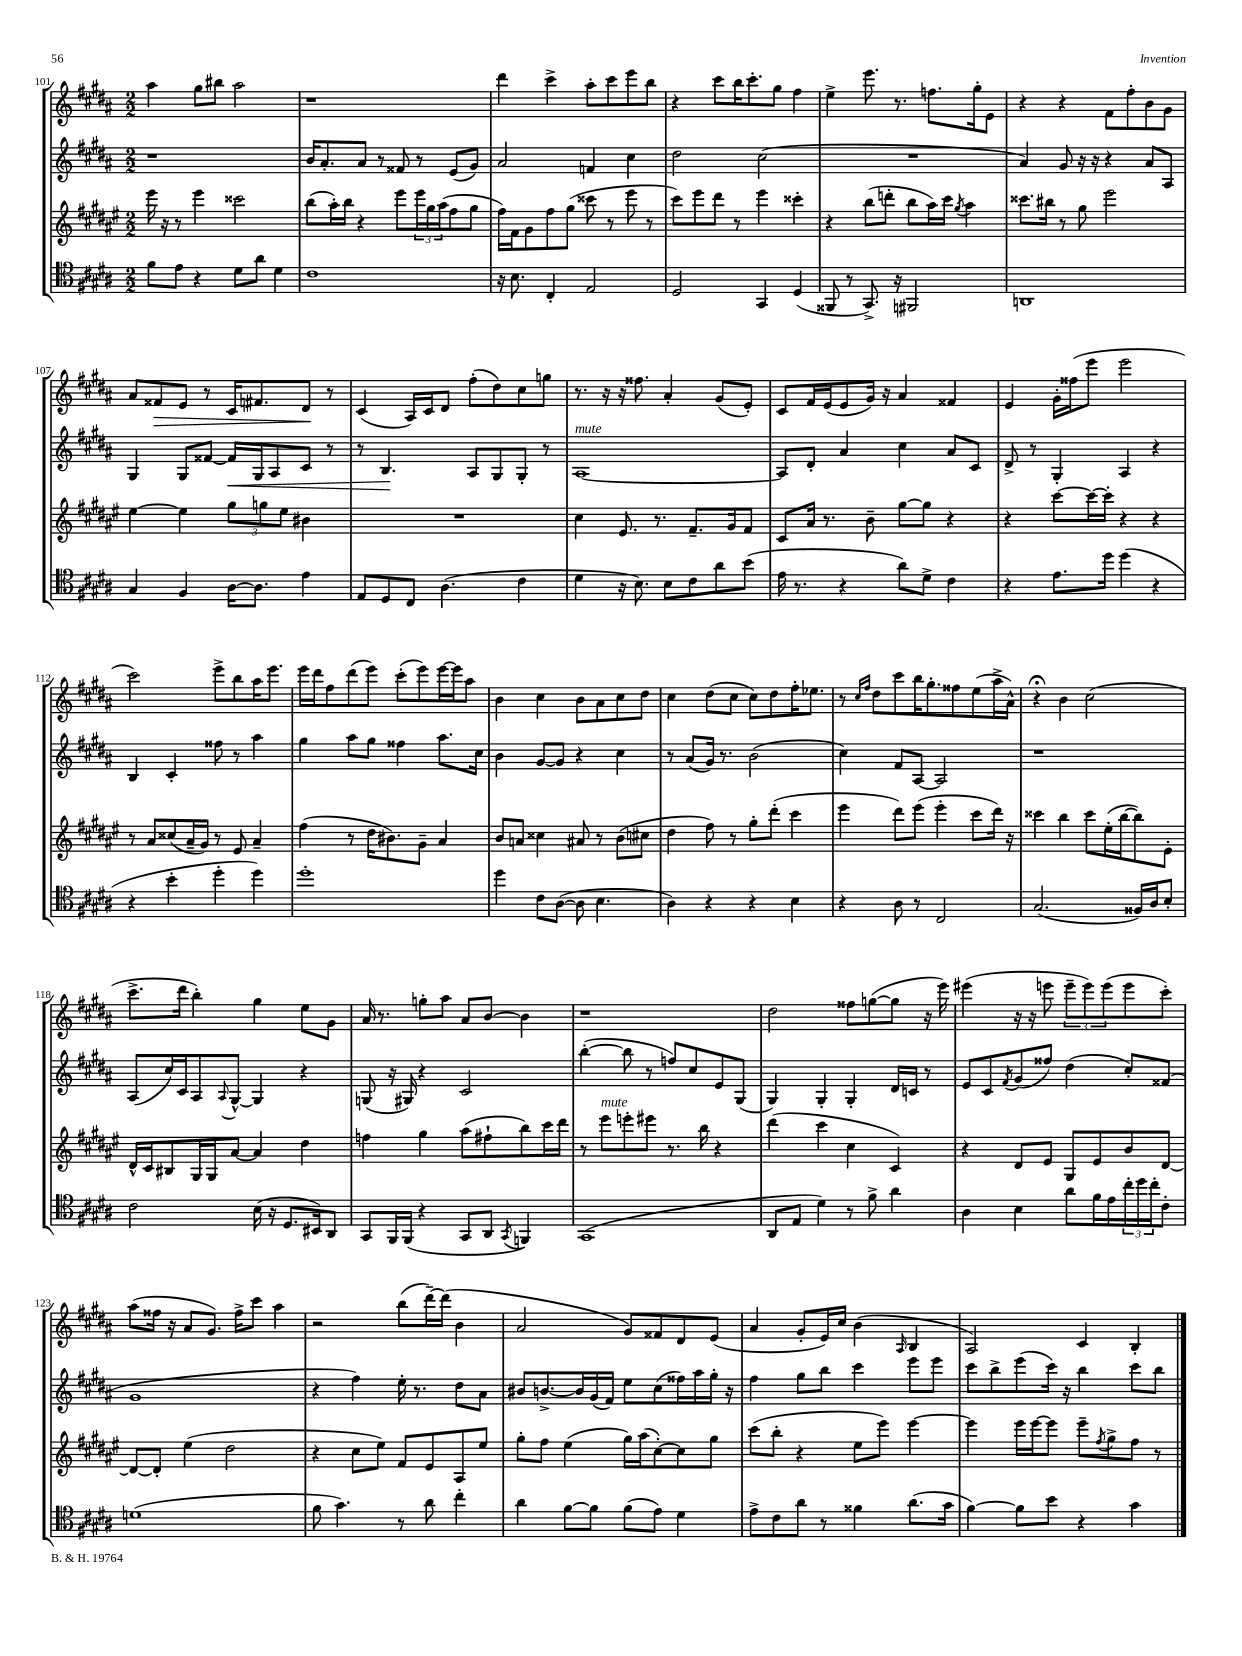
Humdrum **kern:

**kern	**kern	**kern	**kern
*staff4	*staff3	*staff2	*staff1
*clefC4	*clefG2	*clefG2	*clefG2
*k[f#c#g#d#a#]	*k[f#c#g#d#a#e#]	*k[f#c#g#d#a#]	*k[f#c#g#d#a#]
*M2/2	*M2/2	*M2/2	*M2/2
8f#\L	16eee#\	1r	4aa#\
.	16r	.	.
8e\J	8r	.	.
4r	4eee#\	.	8gg#\L
.	.	.	8bb#\J
8d#\L	2ccc##\	.	2aa#\
8a#\J	.	.	.
4d#\	.	.	.
=	=	=	=
1c#	(8bb\L	16b/LK	1r
.	.	8.a#'/	.
.	16aa#'\L)	.	.
.	16bb\JJ	.	.
.	4r	8a#/J	.
.	.	8r	.
.	8eee#\L	8f##/	.
.	24eee#\L	8r	.
.	24gg#\	.	.
.	(24aa#\J	.	.
.	8ff#\	(8e/L	.
.	8gg#\J	8g#/J)	.
=	=	=	=
16r	16ff#\LL)	2a#/	4ddd#\
8.B\	16f#\J	.	.
.	8g#\	.	.
4C#'/	8ff#\	.	4ccc#^\
.	(8gg#\J	.	.
2E/	8ccc##\	4f/	8aa#'\L
.	8r	.	8ccc#\
.	8eee#\	4cc#\	8eee\
.	8r	.	8bb\J
=	=	=	=
2D#/	8ccc#\L)	2dd#\	4r
.	8eee#\	.	.
.	8ddd#\J	.	8ccc#\L
.	8r	.	16bb\K
.	.	.	8.ccc#'\
4GG#/	4eee#\	(2cc#\	.
.	.	.	8gg#\J
(4D#/	4ccc##'\	.	4ff#\
=	=	=	=
8FF##/	4r	1r	4ee^\
8r	.	.	.
8.GG#^/)	(8bb\L	.	8.eee\
.	8ddd'\J	.	.
16r	.	.	8.r
2FF#/	8bb\L	.	.
.	16aa#\L)	.	8.ff\L
.	16ccc#\JJ	.	.
.	8qgg#/	.	.
.	4aa#\	.	.
.	.	.	16gg#'\k
.	.	.	8e\J
=	=	=	=
1AA	8.ccc##\L	4a#/)	4r
.	16bb#\Jk	.	.
.	8r	8g#/	4r
.	8gg#\	16r	.
.	.	16r	.
.	2eee#\	4r	8f#\L
.	.	.	8ff#'\
.	.	8a#/L	8b\
.	.	8A#/J	8g#\J
=	=	=	=
4G#/	[4ee#\	4G#/	8a#/L
.	.	.	8f##/
4F#/	4ee#\]	8G#/L	8e/J
.	.	[8f##/J	8r
[16A#\LK	12gg#\L	16f##/]LL	16c#/LK
8.A#\]J	.	16G#/J	8.f#/
.	12gg\	.	.
.	.	8A#/	.
.	12ee#\J	.	.
4e\	4b#\	8c#/J	8d#/J
.	.	8r	8r
=	=	=	=
8E/L	1r	8r	(4c#/
8D#/	.	4.B/	.
8C#/J	.	.	16A#/LL)
.	.	.	16c#/J
(4.A#\	.	.	8d#/J
.	.	8A#/L	(8ff#'\L
.	.	8G#/	8dd#\)
4c#\	.	8G#'/J	8cc#\
.	.	8r	8gg\J
=	=	=	=
4d#\	4cc#\	[1A#	8.r
.	.	.	16r
16r	8.e#/	.	16r
8.B\)	.	.	8.ff##\
.	8.r	.	.
8B\L	.	.	4a#'/
8c#\	8.f#~/L	.	.
8a#\	.	.	(8g#/L
.	16g#/k	.	.
(8b\J	8f#/J	.	8e'/J)
=	=	=	=
16e\	8c#/L	8A#/]L	8c#/L
8.r	.	.	.
.	16a#/Jk	8d#'/J	16f#/L
.	8.r	.	(16e/J
4r	.	4a#/	8e/
.	8b~\	.	16g#/Jk)
.	.	.	16r
8a#\L)	[8gg#\L	4cc#\	4a#/
8d#^\J	8gg#\]J	.	.
4c#\	4r	8a#/L	4f##/
.	.	8c#/J	.
=	=	=	=
4r	4r	8d#^/	4e/
.	.	8r	.
8.e\L	[8ccc#\L	4G#'/	16g#'\LL
.	.	.	(16ff##\J
.	16ccc#\_L	.	8eee\J
16dd#\Jk	16ccc#'\]JJ	.	.
(4dd#\	4r	4A#/	2eee\
4r	4r	4r	.
=	=	=	=
4r	8r	4B/	2ccc#\)
.	8a#/L	.	.
4b'\	(8cc##/	4c#'/	.
.	16a#~/L	.	.
.	16g#/JJ)	.	.
4dd#'\	8r	8ff##\	8eee^\L
.	8e#/	8r	8bb\
4dd#\)	4a#~/	4aa#\	16aa#\K
.	.	.	8.eee\J
=	=	=	=
1dd#'	(4ff#\	4gg#\	16eee\LL
.	.	.	16ddd#\J
.	.	.	8ff#\
.	8r	8aa#\L	(8ddd#\
.	16dd#\LK	8gg#\J	8eee\J)
.	8.b#\)	.	.
.	.	4ff##\	(8ccc#'\L
.	8g#~\J	.	8eee\)
.	4a#/	8.aa#\L	[16eee\L
.	.	.	16eee\]J
.	.	.	8aa#\J
.	.	16cc#\Jk	.
=	=	=	=
4dd#\	8b/L	4b\	4b\
.	8a/J	.	.
8c#\L	4cc##\	[8g#/L	4cc#\
([8A#\J	.	8g#/]J	.
8A#\]	8a#/	4r	8b\L
4.B\	8r	.	8a#\
.	(8b\L	4cc#\	8cc#\
.	8cc#\J	.	8dd#\J
=	=	=	=
4A#\)	4dd#\	8r	4cc#\
.	.	(8a#/L	.
4r	8ff#\)	16g#/Jk)	(8dd#\L
.	.	8.r	.
.	8r	.	8cc#\J
4r	8gg#'\L	(2b\	8cc#\L)
.	(8ddd#'\J	.	8dd#\
4B\	4ccc#\	.	16ff#'\K
.	.	.	8.ee-\J
=	=	=	=
4r	4eee#\	4cc#\)	8r
.	.	.	16qqcc#/LL
.	.	.	16qqff#/JJ
.	.	.	8dd#\L
8A#\	8ddd#\L)	8f#/L	8ccc#\
8r	(8eee#\J	[8A#/J	16bb\K
.	.	.	8.gg#'\
2C#/	4eee#'\	2A#/]	.
.	.	.	8ff##\
.	8ccc#\L	.	(8ee\
.	16ddd#\Jk)	.	16aa#^\L
.	16r	.	16a#^^\JJ)
=	=	=	=
(2.G#/	4ccc##\	1r	4r;
.	4bb\	.	4b\
.	8ccc##\L	.	(2cc#\
.	(16ee#'\L	.	.
.	[16bb\J	.	.
16F##/LL)	8bb\])	.	.
16A#/J	.	.	.
8B'/J	8e#'\J	.	.
=	=	=	=
2c#\	16d#^^/LL	(8A#/L	8.ccc#^\L
.	16c#/J	.	.
.	8B#/	16cc#/L)	.
.	.	16c#/J	16ddd#\Jk
.	16G#/L	8A#/	4bb'\)
.	16G#/J	.	.
.	.	8qqA#/	.
.	[8a#/J	[8G#^^/J	.
(16B\	4a#/]	4G#/]	4gg#\
16r	.	.	.
8.D#/L	.	.	.
.	4dd#\	4r	8ee\L
16BB#/k)	.	.	.
8AA#/J	.	.	8g#\J
=	=	=	=
8GG#/L	4ff\	(8G/	16a#/
.	.	.	8.r
16FF#/L	.	16r	.
(16FF#/JJ	.	16G#/)	.
4r	4gg#\	4r	8gg'\L
.	.	.	8aa#\J
8GG#/L	(8aa#\L	2c#/	8a#/L
8AA#/J	8ff#`\	.	[8b/J
8qGG#/	.	.	.
4FF/)	8bb\)	.	4b\]
.	16ccc#\L	.	.
.	16ddd#\JJ	.	.
=	=	=	=
(1GG#	8r	([4bb'\	1r
.	8eee#\L	.	.
.	8eee'\	8bb\]	.
.	8eee#\J	8r	.
.	8.r	8ff/L)	.
.	.	8cc#/	.
.	16bb\	.	.
.	4r	8e/	.
.	.	(8G#/J	.
=	=	=	=
8AA#/L	(4ddd#\	4G#/)	2dd#\
8E/J	.	.	.
4d#\)	4ccc#\	4G#'/	.
8r	4cc#\	4G#'/	8ff##\L
8f#^\	.	.	([8gg\
4a#\	4c#/)	16d#/LL	8gg\]J
.	.	16c/JJ	.
.	.	8r	16r
.	.	.	16eee\)
=	=	=	=
4A#\	4r	8e/L	(4eee#\
.	.	8c#/	.
.	.	8qf#/	.
4B\	8d#/L	(8g#/	16r
.	.	.	16r
.	8e#/J	8ff##/J)	8eee\
8a#\L	8G#/L	(4dd#\	12eee~\L
.	.	.	12eee\)
16f#\L	8e#/	.	.
.	.	.	(12eee\
16e\	.	.	.
24cc#'\	8b/	8cc#'/L)	8eee\
24dd#\	.	.	.
24cc#'\J	.	.	.
8c#'\J	[8d#/J	(8f##/J	8ccc#'\J)
=	=	=	=
(1d	8d#/_L	1g#	(8aa#\L
.	8d#'/]J	.	16ff##\Jk
.	.	.	16r
.	(4ee#\	.	8a#/L
.	.	.	8.g#/J)
.	2dd#\	.	.
.	.	.	16ff##^\LK
.	.	.	8ccc#\J
.	.	.	4aa#\
=	=	=	=
8f#\	4r	4r	2r
4.g#\)	.	.	.
.	8cc#\L	4ff#\)	.
.	8ee#\J)	.	.
8r	8f#/L	16ee'\	(8bb\L
.	.	8.r	.
8a#\	8e#/	.	[16ddd#~\L)
.	.	.	(16ddd#\]JJ
4cc#'\	8A#/	8dd#\L	4b\
.	8ee#/J	8a#\J	.
=	=	=	=
4a#\	8gg#'\L	8b#/L	2a#/
.	8ff#\J	[8.b^/	.
[8f#\L	(4ee#\	.	.
.	.	16b/]L	.
8f#\]J	.	(16g#/	.
.	.	16f#/JJ)	.
(8f#\L	16gg#\LL)	8ee\L	8g#/L)
.	(16aa#\J	.	.
8e\J)	[8cc#'\)	(8cc#\	8f##/
4d#\	8cc#\]	16ff##\L)	8d#/
.	.	16aa#\	.
.	8gg#\J	16gg#'\JJ	(8e/J
.	.	16r	.
=	=	=	=
8e^\L	(8ccc#\L	4ff#\	4a#/
8c#\	8bb'\J	.	.
8a#\J	4r	8gg#\L	8g#'/L
8r	.	8bb\J	16e/L)
.	.	.	16cc#/JJ
4f##\	8ee#\L	4ccc#\	(4b\
.	8eee#\J)	.	.
.	.	.	16qqA#/
(8.a#\L	[4eee#\	8eee\L	4B/
.	.	8eee\J	.
16g#\Jk	.	.	.
=	=	=	=
[4f#\)	4eee#\]	8ccc#\L	2A#/)
.	.	8bb^\	.
8f#\]L	16eee#\LL	(8eee\	.
.	[16eee#\J	.	.
8b\J	8eee#\]J	16ccc#\Jk)	.
.	.	16r	.
4r	8eee#~\L	4bb\	4c#/
.	8qff#/	.	.
.	8gg#^\	.	.
4g#\	8ff#\J	8ccc#\L	4B'/
.	8r	8bb\J	.
==	==	==	==
*-	*-	*-	*-
